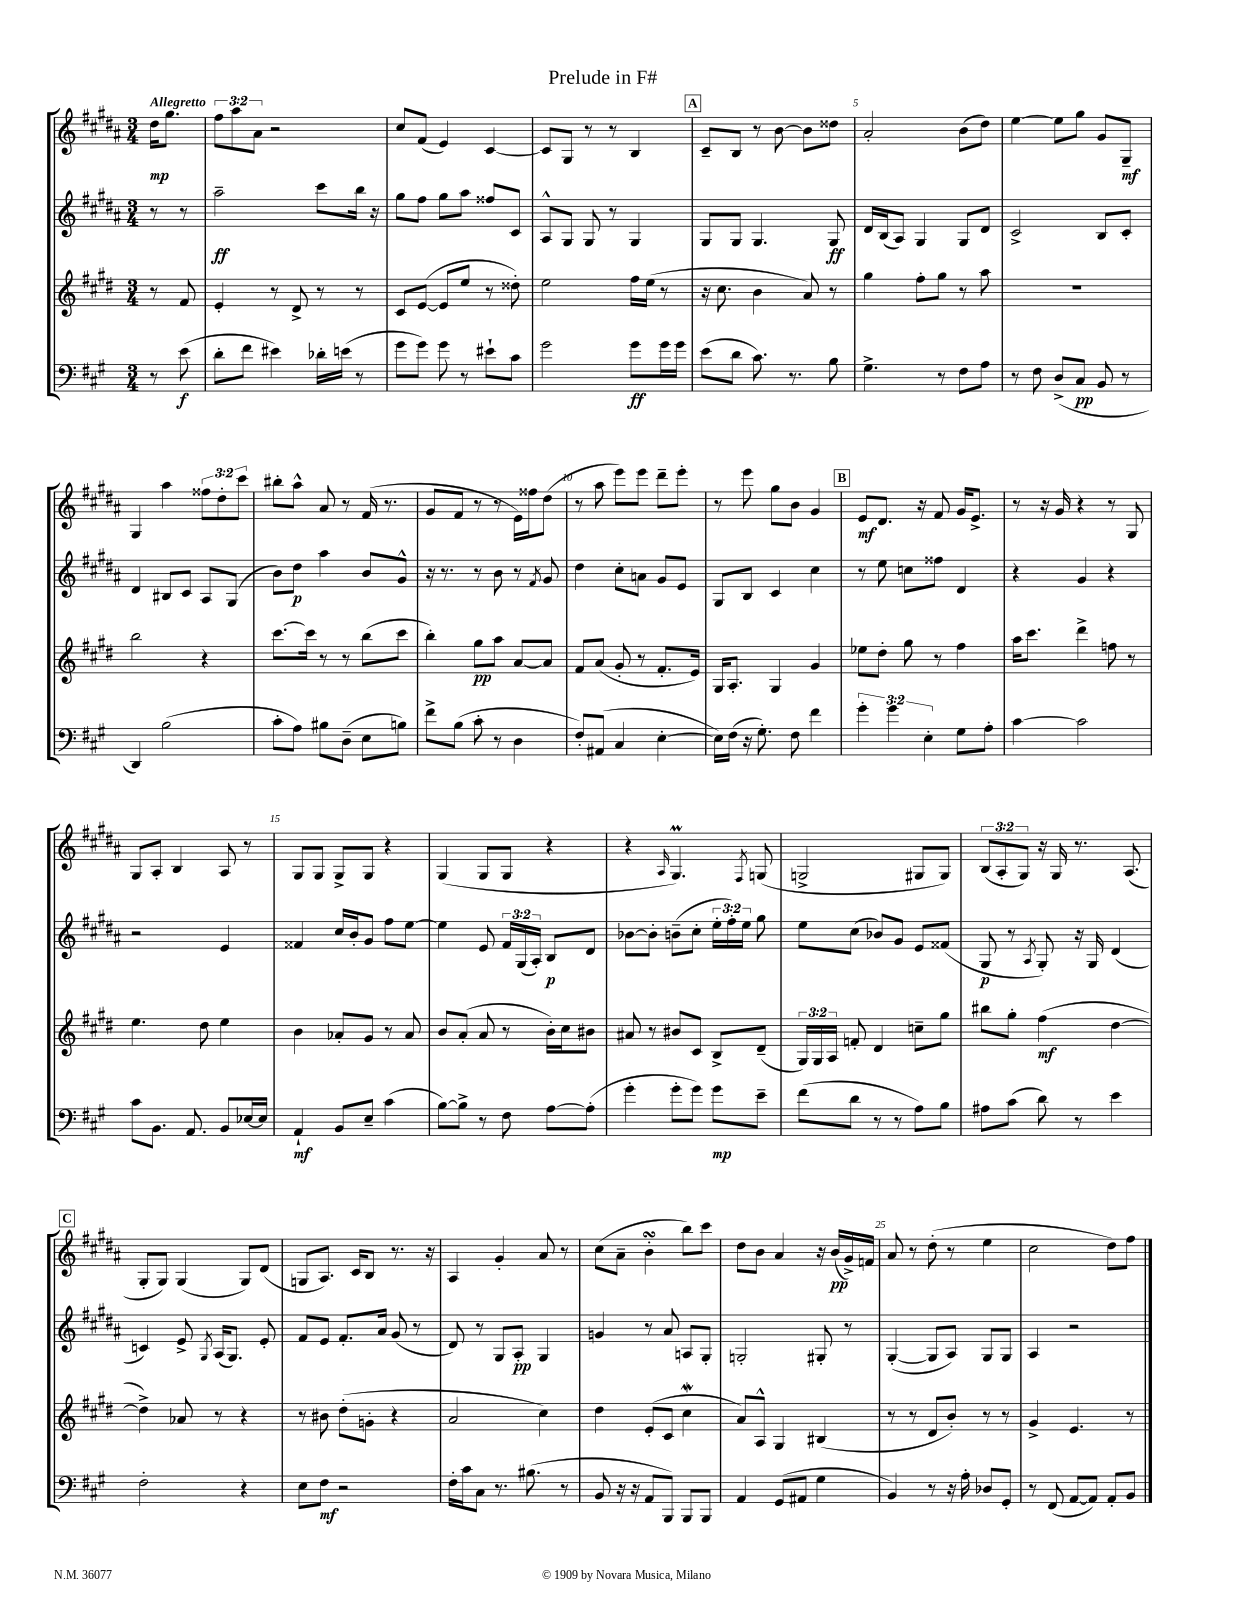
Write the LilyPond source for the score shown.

\header { title = "Prelude in F#" }
<<
\new StaffGroup <<
\new Staff = "s0" {
    \clef treble \key b \major \numericTimeSignature \time 3/4 \override Staff.TupletNumber.text = #tuplet-number::calc-fraction-text \partial 4 \tempo "Allegretto"
    \autoBeamOff dis''16[\mp gis''8.] |
    \tuplet 3/2 { fis''8[ ais''8 ais'8] } r2 |
    cis''8[ fis'8]( e'4) cis'4~ |
    cis'8[ gis8] r8 r8 b4 |
    \mark \markup { \box "A" } cis'8[-- b8] r8 b'8~ b'8[ disis''8] |
    ais'2-. b'8[( dis''8]) |
    e''4~ e''8[ gis''8] gis'8[ gis8]--\mf |
    gis4 ais''4 \tuplet 3/2 { fisis''8[ dis''8-. cis'''8] } |
    bis''8[-. ais''8]-^ ais'8 r8 fis'16( r8. |
    gis'8[ fis'8] r8 r8 e'16[) fisis''16 dis''8]( |
    r8 ais''8 e'''8[) e'''8] dis'''8[-- e'''8]-. |
    r8 e'''8 gis''8[ b'8] gis'4 |
    \mark \markup { \box "B" } e'8[\mf dis'8.] r16 fis'8 gis'16[ e'8.]-> |
    r8 r16 gis'16 r4 r8 gis8 |
    gis8[ ais8]-. b4 ais8 r8 |
    gis8[ gis8] gis8[-> gis8] r4 |
    gis4( gis8[ gis8] r4 |
    r4 \grace { ais16 } gis4.\prall) \acciaccatura { fis8 } g8( |
    g2-> gis8[ gis8]) |
    \tuplet 3/2 { b8[( ais8-. gis8]) } r16 gis16 r8. ais8.( |
    \mark \markup { \box "C" } gis8[-. gis8]) gis4( gis8[) dis'8]( |
    g8[ ais8.]) cis'16[ b8] r8. r16 |
    ais4 gis'4-. ais'8 r8 |
    cis''8[( ais'8]-- b'4-.\turn b''8[) cis'''8] |
    dis''8[ b'8] ais'4 r16 b'16[\pp( gis'16->) f'16] |
    ais'8 r8 dis''8-.( r8 e''4 |
    cis''2 dis''8[) fis''8] \bar "|." |
}
\new Staff = "s1" {
    \clef treble \key b \major \numericTimeSignature \time 3/4 \override Staff.TupletNumber.text = #tuplet-number::calc-fraction-text \partial 4
    \autoBeamOff r8 r8 |
    ais''2--\ff cis'''8[ b''16] r16 |
    gis''8[ fis''8] gis''8[ ais''8] fisis''8[ cis'8] |
    ais8[-^ gis8] gis8 r8 gis4 |
    \mark \markup { \box "A" } gis8[ gis8] gis4. gis8\ff |
    dis'16[ b16( ais8]) gis4 gis8[ dis'8] |
    cis'2-> b8[ cis'8]-. |
    dis'4 bis8[ cis'8] ais8[ gis8]( |
    b'8[) dis''8]\p ais''4 b'8[ gis'8]-^ |
    r16 r8. r8 b'8 r8 \acciaccatura { fis'8 } gis'8 |
    dis''4 cis''8[-. a'8] gis'8[ e'8] |
    gis8[ b8] cis'4 cis''4 |
    \mark \markup { \box "B" } r8 e''8 c''8[ fisis''8] dis'4 |
    r4 gis'4 r4 |
    r2 e'4 |
    fisis'4 cis''16[ b'16-. gis'8] fis''8[ e''8]~ |
    e''4 e'8 \tuplet 3/2 { fis'16[ gis16( ais16]-.) } b8[\p dis'8] |
    bes'8[~ bes'8]-. b'8[--( cis''8]-. \tuplet 3/2 { e''16[-. fis''16-.) e''16] } gis''8 |
    e''8[ cis''8]( bes'8[) gis'8] e'8[ fisis'8]( |
    gis8\p r8 \acciaccatura { ais8 } gis8-.) r16 gis16 dis'4( |
    \mark \markup { \box "C" } c'4) e'8-> \acciaccatura { gis8 } ais16[( gis8.]) e'8-. |
    fis'8[ e'8] fis'8.[-. ais'16] gis'8( r8 |
    dis'8) r8 gis8[ ais8]-.\pp gis4 |
    g'4 r8 ais'8 a8[ gis8]-. |
    g2-. gis8-. r8 |
    gis4~-.( gis8[ ais8]) gis8[ gis8] |
    ais4 r2 \bar "|." |
}
\new Staff = "s2" {
    \clef treble \key e \major \numericTimeSignature \time 3/4 \override Staff.TupletNumber.text = #tuplet-number::calc-fraction-text \partial 4
    \autoBeamOff r8 fis'8 |
    e'4-. r8 dis'8-> r8 r8 |
    cis'8[ e'8]~( e'8[ e''8] r8 disis''8-.) |
    e''2 fis''16[ e''16]( r8 |
    \mark \markup { \box "A" } r16 cis''8. b'4 a'8) r8 |
    gis''4 fis''8[-. gis''8] r8 a''8 |
    R2. |
    b''2 r4 |
    cis'''8.[~ cis'''16] r8 r8 b''8[( cis'''8] |
    b''4-.) gis''8[\pp a''8] a'8[~ a'8] |
    fis'8[ a'8]( gis'8-. r8 fis'8.[-. e'16]) |
    gis16[ a8.]-. gis4 gis'4 |
    \mark \markup { \box "B" } ees''8[ dis''8]-. gis''8 r8 fis''4 |
    a''16[ cis'''8.] dis'''4-> f''8 r8 |
    e''4. dis''8 e''4 |
    b'4 aes'8[-. gis'8] r8 aes'8 |
    b'8[ a'8]-.( a'8 r8 b'16[-.) cis''16 bis'8] |
    ais'8 r8 bis'8[ cis'8] b8[-> dis'8]--( |
    \tuplet 3/2 { gis16[) gis16 a16] } f'8-. dis'4 c''8[-- gis''8] |
    bis''8[ gis''8]-. fis''4\mf( dis''4~ |
    \mark \markup { \box "C" } dis''4->) aes'8 r8 r4 |
    r8 bis'8 dis''8[-.( g'8]-. r4 |
    a'2 cis''4) |
    dis''4 e'8[-.( cis'8] cis''4\mordent |
    a'8[) a8]-^ gis4 bis4( |
    r8 r8 dis'8[ b'8]-.) r8 r8 |
    gis'4-> e'4. r8 \bar "|." |
}
\new Staff = "s3" {
    \clef bass \key a \major \numericTimeSignature \time 3/4 \override Staff.TupletNumber.text = #tuplet-number::calc-fraction-text \partial 4
    \autoBeamOff r8 e'8\f( |
    d'8[-. fis'8] eis'4) des'16[-. e'16]( r8 |
    gis'8[ gis'8]) gis'8 r8 eis'8[-! cis'8] |
    gis'2 gis'8[\ff gis'16 gis'16] |
    \mark \markup { \box "A" } e'8[( d'8] cis'8.) r8. b8 |
    gis4.-> r8 fis8[ a8] |
    r8 fis8 d8[->( cis8]\pp b,8 r8 |
    d,4) b2( |
    cis'8[-. a8]) bis8[ d8]--( e8[ b8]) |
    fis'8[-> b8]( cis'8-. r8 d4 |
    fis8[-.) ais,8]( cis4 e4~-. |
    e16[) fis16]( r16 gis8.-.) fis8 fis'4 |
    \mark \markup { \box "B" } \tuplet 3/2 { gis'4-. gis'4 e4-. } gis8[ a8]-. |
    cis'4~ cis'2 |
    cis'8[ b,8.] a,8. b,8[ ees16~ ees16] |
    a,4-!\mf b,8[ e8]-- cis'4( |
    b8[~) b8]-> r8 fis8 a8[~ a8]-.( |
    gis'4-. gis'8[-. gis'8]) gis'8[\mp e'8]-- |
    fis'8[( d'8] r8 r8 a8[) b8] |
    ais8[ cis'8]( d'8) r8 e'4 |
    \mark \markup { \box "C" } fis2-. r4 |
    e8[ fis8]\mf r2 |
    fis16[-. cis'16 cis8] r8. bis8.( r8 |
    b,8 r16 r16 a,8[ b,,8]) b,,8[ b,,8] |
    a,4 gis,8[( ais,8] gis4 |
    b,4) r8 r16 a16-. des8[ gis,8]-. |
    r8 fis,8( a,8[~ a,8]) a,8[-. b,8] \bar "|." |
}
>>
>>
\layout { \context { \Score \override BarNumber.break-visibility = ##(#f #t #t) barNumberVisibility = #(every-nth-bar-number-visible 5) } }
